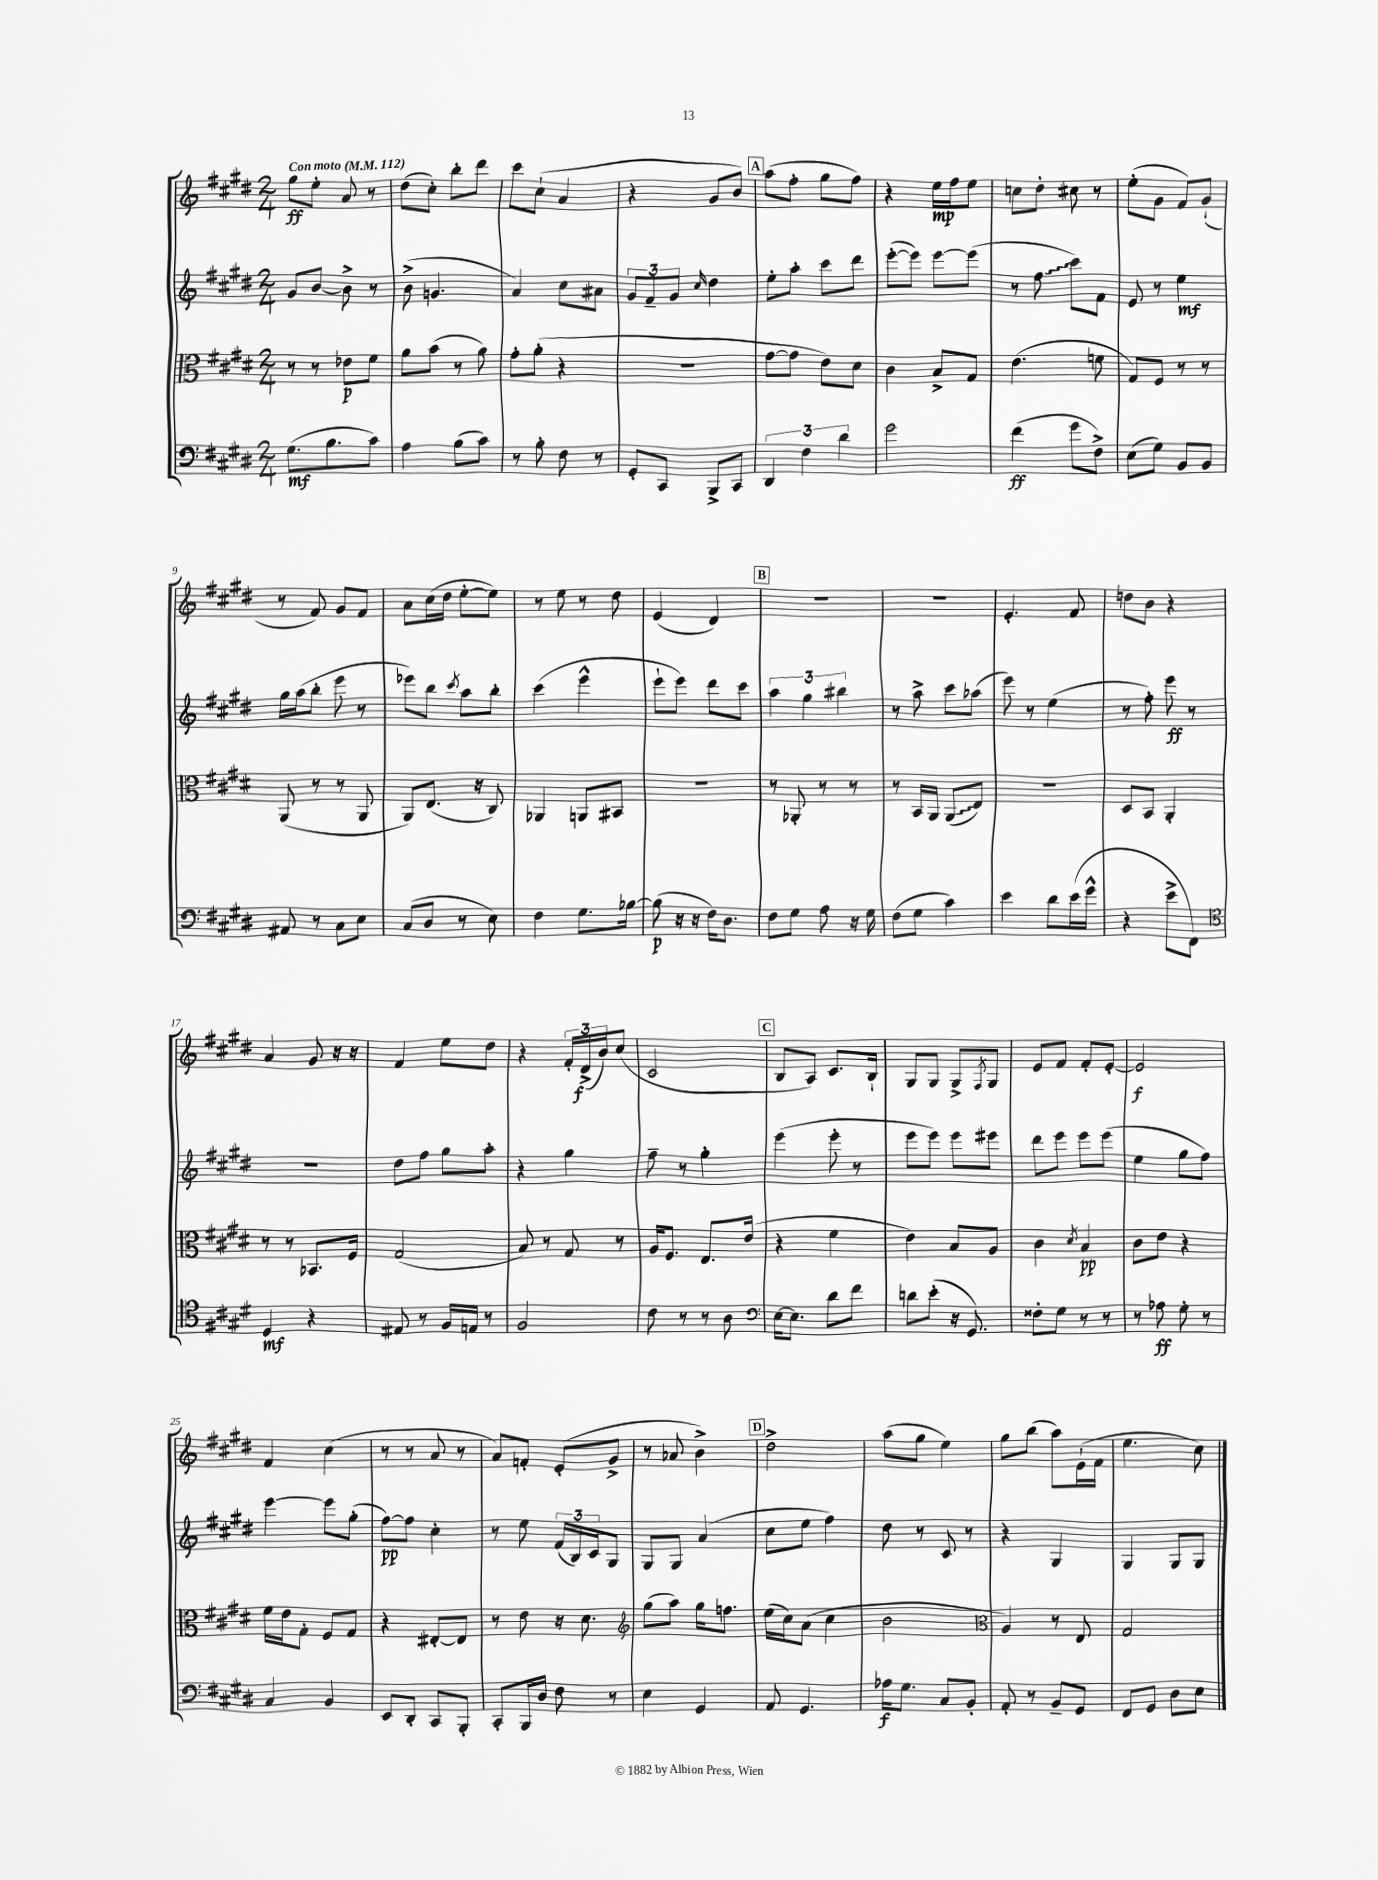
<<
\new StaffGroup <<
\new Staff = "s0" {
    \clef treble \key e \major \numericTimeSignature \time 2/4 \tempo "Con moto" 4 = 112
    gis''8\ff e''8-. a'8 r8 |
    dis''8( cis''8-.) b''8-. dis'''8 |
    cis'''8 cis''8-!( a'4 |
    r4 gis'8 b'8) |
    \mark \markup { \box "A" } a''8( fis''8-. gis''8 fis''8) |
    r4 e''16\mp fis''16 e''8 |
    c''8 dis''8-. cis''8 r8 |
    e''8-.( gis'8 fis'8) gis'8-!( |
    r8 fis'8) gis'8 fis'8 |
    a'8 cis''16( dis''16 e''8~-. e''8) |
    r8 e''8 r8 dis''8 |
    e'4( dis'4) |
    \mark \markup { \box "B" } r2 |
    r2 |
    e'4.-. fis'8 |
    d''8 b'8 r4 |
    a'4 gis'8 r16 r16 |
    fis'4 e''8 dis''8 |
    r4 \tuplet 3/2 { fis'16-. dis'16->\f( b'16) } cis''8( |
    cis'2 |
    \mark \markup { \box "C" } b8 a8) cis'8. b16-! |
    gis8 gis8 gis8-> \acciaccatura { fis8 } gis8 |
    e'8 fis'8 fis'8-. e'8~-. |
    e'2\f |
    fis'4 cis''4( |
    r8 r8 a'8 r8 |
    a'8) f'8-. e'8-.( gis'8-> |
    r8 aes'8 b'4->) |
    \mark \markup { \box "D" } dis''2-> |
    a''8( gis''8 e''4) |
    gis''8 b''8( a''8) e'16-!( fis'16 |
    e''4. cis''8) \bar "|." |
}
\new Staff = "s1" {
    \clef treble \key e \major \numericTimeSignature \time 2/4
    gis'8 b'8~ b'8-> r8 |
    b'8->( g'4. |
    a'4) cis''8 ais'8 |
    \tuplet 3/2 { gis'8 fis'8-- gis'8 } \grace { cis''16 } dis''4 |
    \mark \markup { \box "A" } e''8-. a''8-. cis'''8 dis'''8 |
    e'''8~-.( e'''8) e'''8~ e'''8( |
    r8 \once \override Glissando.style = #'zigzag fis''8\glissando cis'''8) fis'8 |
    e'8 r8 e''4\mf |
    gis''16 a''16( b''8-. e'''8 r8 |
    ees'''8) b''8 \acciaccatura { cis'''8 } a''8 b''8-. |
    cis'''4( e'''4-^ |
    e'''8-! e'''8) dis'''8 cis'''8 |
    \mark \markup { \box "B" } \tuplet 3/2 { a''4 gis''4 bis''4 } |
    r8 a''8-> cis'''8 aes''8( |
    e'''8) r8 e''4( |
    r8 fis''8-.) e'''8\ff r8 |
    R2 |
    dis''8 fis''8 gis''8 a''8-. |
    r4 gis''4 |
    fis''8-- r8 gis''4-. |
    \mark \markup { \box "C" } e'''4( e'''8-. r8 |
    e'''8 e'''8) e'''8 eis'''8 |
    dis'''8 e'''8 e'''8 e'''8( |
    e''4 gis''8 fis''8) |
    e'''4~ e'''8 gis''8-.( |
    fis''8~\pp) fis''8 cis''4-. |
    r8 e''8 \tuplet 3/2 { fis'16( b16) cis'16 } gis8 |
    gis8 gis8 a'4( |
    \mark \markup { \box "D" } cis''8 e''8 fis''4) |
    dis''8 r8 cis'8 r8 |
    r4 gis4 |
    gis4 gis8 gis8 \bar "|." |
}
\new Staff = "s2" {
    \clef alto \key e \major \numericTimeSignature \time 2/4
    r8 r8 ees'8\p fis'8 |
    a'8 b'8( r8 a'8) |
    gis'8-. a'8-.( r4 |
    r2 |
    \mark \markup { \box "A" } gis'8~ gis'8 e'8) dis'8 |
    cis'4 b8-> gis8 |
    e'4.( f'8 |
    gis8) fis8 r8 r8 |
    a,8( r8 r8 a,8 |
    a,8) e8.( r16 cis8) |
    aes,4 a,8 bis,8 |
    R2 |
    \mark \markup { \box "B" } r8 aes,8-. r8 r8 |
    r8 b,16 a,16 \once \override Glissando.style = #'zigzag a,8\glissando( e8) |
    R2 |
    dis8 b,8 a,4-. |
    r8 r8 bes,8. fis16 |
    gis2( |
    b8) r8 gis8 r8 |
    a16 fis8. e8. e'16( |
    \mark \markup { \box "C" } r4 fis'4 |
    e'4) b8 a8 |
    cis'4 \acciaccatura { dis'8 } b4\pp |
    cis'8 e'8 r4 |
    fis'16 e'16 gis8-. fis8 gis8 |
    r4 eis8~-. eis8 |
    r8 e'8 r16 dis'8. |
    \clef treble gis''8( a''8) gis''16 f''8. |
    \mark \markup { \box "D" } e''16( cis''16) a'8( cis''4 |
    b'2 |
    \clef alto a4) r8 e8 |
    gis2 \bar "|." |
}
\new Staff = "s3" {
    \clef bass \key e \major \numericTimeSignature \time 2/4
    gis8.\mf( b8. cis'8) |
    a4 b8( cis'8) |
    r8 b8-. fis8 r8 |
    gis,8-. cis,8 b,,8-> cis,8 |
    \mark \markup { \box "A" } \tuplet 3/2 { dis,4 fis4 dis'4 } |
    gis'2 |
    fis'4\ff( gis'8 fis8->) |
    e8( gis8) b,8 b,8 |
    ais,8 r8 cis8 e8 |
    cis8( dis8 r8 e8) |
    fis4 gis8. bes16~ |
    bes8\p( r16 r16 fis16) dis8. |
    \mark \markup { \box "B" } fis8 gis8 a8 r16 gis16 |
    fis8( gis8 cis'4) |
    e'4 dis'8 e'16( gis'16-^ |
    r4 e'8-> fis,8) |
    \clef tenor dis4\mf r4 |
    eis8 r8 fis16 e16 r8 |
    fis2 |
    cis'8 r8 r8 a8 |
    \mark \markup { \box "C" } \clef bass e16~ e8. dis'8 fis'8 |
    d'8 e'8-.( r16 gis,8.) |
    fisis8-. gis8 r8 r8 |
    r8 aes8\ff gis8-. r8 |
    cis4 b,4 |
    e,8 dis,8-. cis,8 b,,8-. |
    cis,8-. b,,16 dis16 fis8 r8 |
    e4 gis,4 |
    \mark \markup { \box "D" } a,8 gis,4. |
    aes16\f gis8. cis8 b,8-. |
    a,8-. r8 b,8-- gis,8 |
    fis,8 gis,8 dis8 e8 \bar "|." |
}
>>
>>
